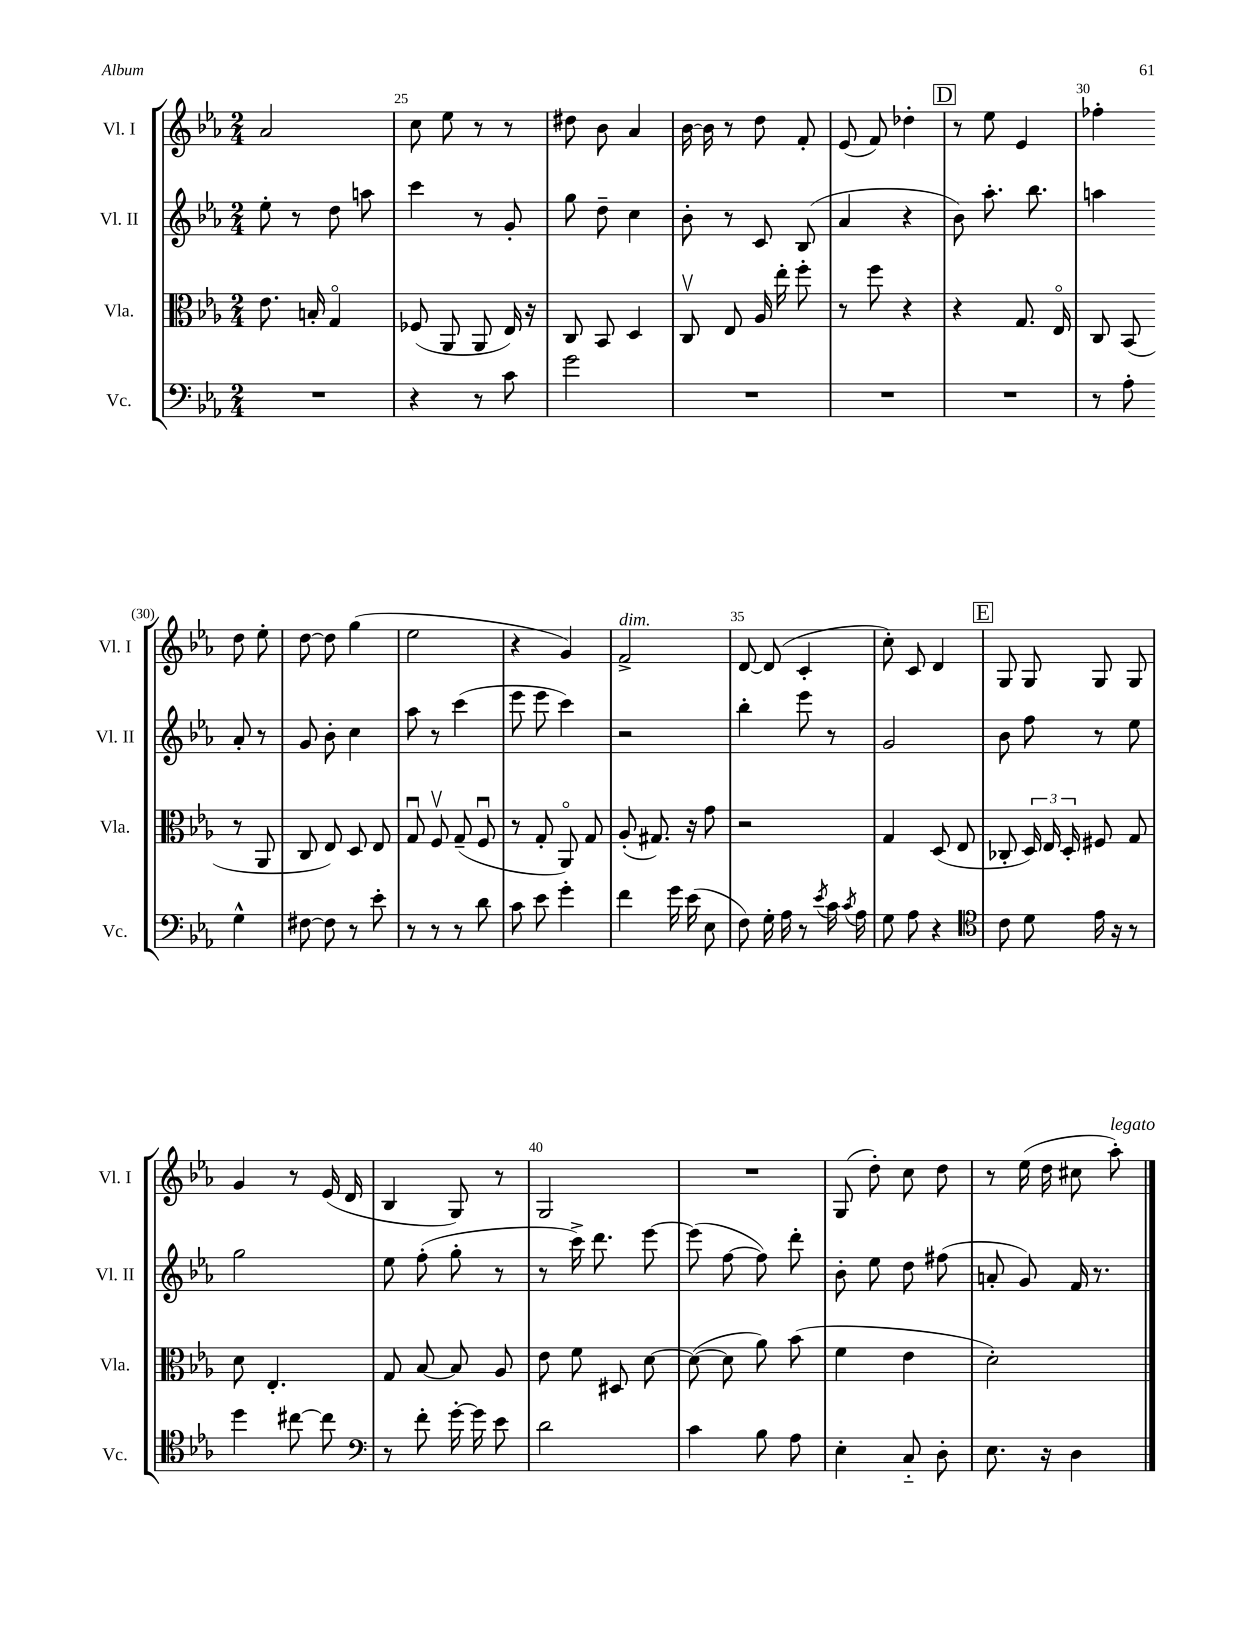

**kern	**kern	**kern	**kern
*staff4	*staff3	*staff2	*staff1
*clefF4	*clefC3	*clefG2	*clefG2
*k[b-e-a-]	*k[b-e-a-]	*k[b-e-a-]	*k[b-e-a-]
*M2/4	*M2/4	*M2/4	*M2/4
2r	8.e-	8ee-'	2a-
.	.	8r	.
.	16B'	.	.
.	4Go	8dd	.
.	.	8aa	.
=	=	=	=
4r	(8F-	4ccc	8cc
.	8AA-	.	8ee-
8r	8AA-	8r	8r
8c	16E-)	8g'	8r
.	16r	.	.
=	=	=	=
2g	8C	8gg	8dd#
.	8BB-	8dd~	8b-
.	4D	4cc	4a-
=	=	=	=
2r	8Cv	8b-'	[16b-
.	.	.	16b-]
.	8E-	8r	8r
.	16A-	8c	8dd
.	16ee-'	.	.
.	8ff'	(8B-	8f'
=	=	=	=
2r	8r	4a-	(8e-
.	8ff	.	8f)
.	4r	4r	4dd-'
=	=	=	=
2r	4r	8b-)	8r
.	.	8.aa-'	8ee-
.	8.G	.	4e-
.	.	8.bb-	.
.	16E-o	.	.
=	=	=	=
8r	8C	4aa	4ff-'
8A-'	(8BB-	.	.
4G^^	8r	8a-'	8dd
.	8AA-	8r	8ee-'
=	=	=	=
[8F#	8C	8g	[8dd
8F#]	8E-)	8b-'	8dd]
8r	8D	4cc	(4gg
8e-'	8E-	.	.
=	=	=	=
8r	8Gu	8aa-	2ee-
8r	8Fv	8r	.
8r	(8G~	(4ccc	.
8d	8Fu	.	.
=	=	=	=
8c	8r	8eee-	4r
8e-	8G'	8eee-	.
4g'	8AA-o)	4ccc)	4g)
.	8G	.	.
=	=	=	=
4f	(8A-'	2r	2f^
.	8.G#)	.	.
16g	.	.	.
(16e-	16r	.	.
8E-	8g	.	.
=	=	=	=
8F)	2r	4bb-'	[8d
16G'	.	.	(8d]
16A-	.	.	.
8r	.	8eee-	4c'
8qe-	.	.	.
16c	.	8r	.
8qc	.	.	.
16A-	.	.	.
=	=	=	=
8G	4G	2g	8cc')
8A-	.	.	8c
4r	(8D	.	4d
.	8E-	.	.
=	=	=	=
*clefC4	*	*	*
8c	8C-'	8b-	8G
8d	24D)	8ff	8G
.	24E-	.	.
.	24D'	.	.
16e-	8F#	8r	8G
16r	.	.	.
8r	8G	8ee-	8G
=	=	=	=
4dd	8d	2gg	4g
.	4.E-'	.	.
[8cc#	.	.	8r
8cc#]	.	.	(16e-
.	.	.	16d
=	=	=	=
*clefF4	*	*	*
8r	8G	8ee-	4B-
8f'	[8B-	(8ff'	.
[16g'	8B-]	8gg'	8G)
16g]	.	.	.
8e-	8A-	8r	8r
=	=	=	=
2d	8e-	8r	2G
.	8f	16ccc^)	.
.	.	8.ddd	.
.	8D#	.	.
.	[8d	[8eee-	.
=	=	=	=
4c	(8d_	(8eee-]	2r
.	8d]	[8ff	.
8B-	8a-)	8ff])	.
8A-	(8b-	8ddd'	.
=	=	=	=
4E-'	4f	8b-'	(8G
.	.	8ee-	8dd')
8C'~	4e-	8dd	8cc
8D'	.	(8ff#	8dd
=	=	=	=
8.E-	2d')	8a'	8r
.	.	8g)	(16ee-
16r	.	.	16dd
4D	.	16f	8cc#
.	.	8.r	.
.	.	.	8aa-')
==	==	==	==
*-	*-	*-	*-
